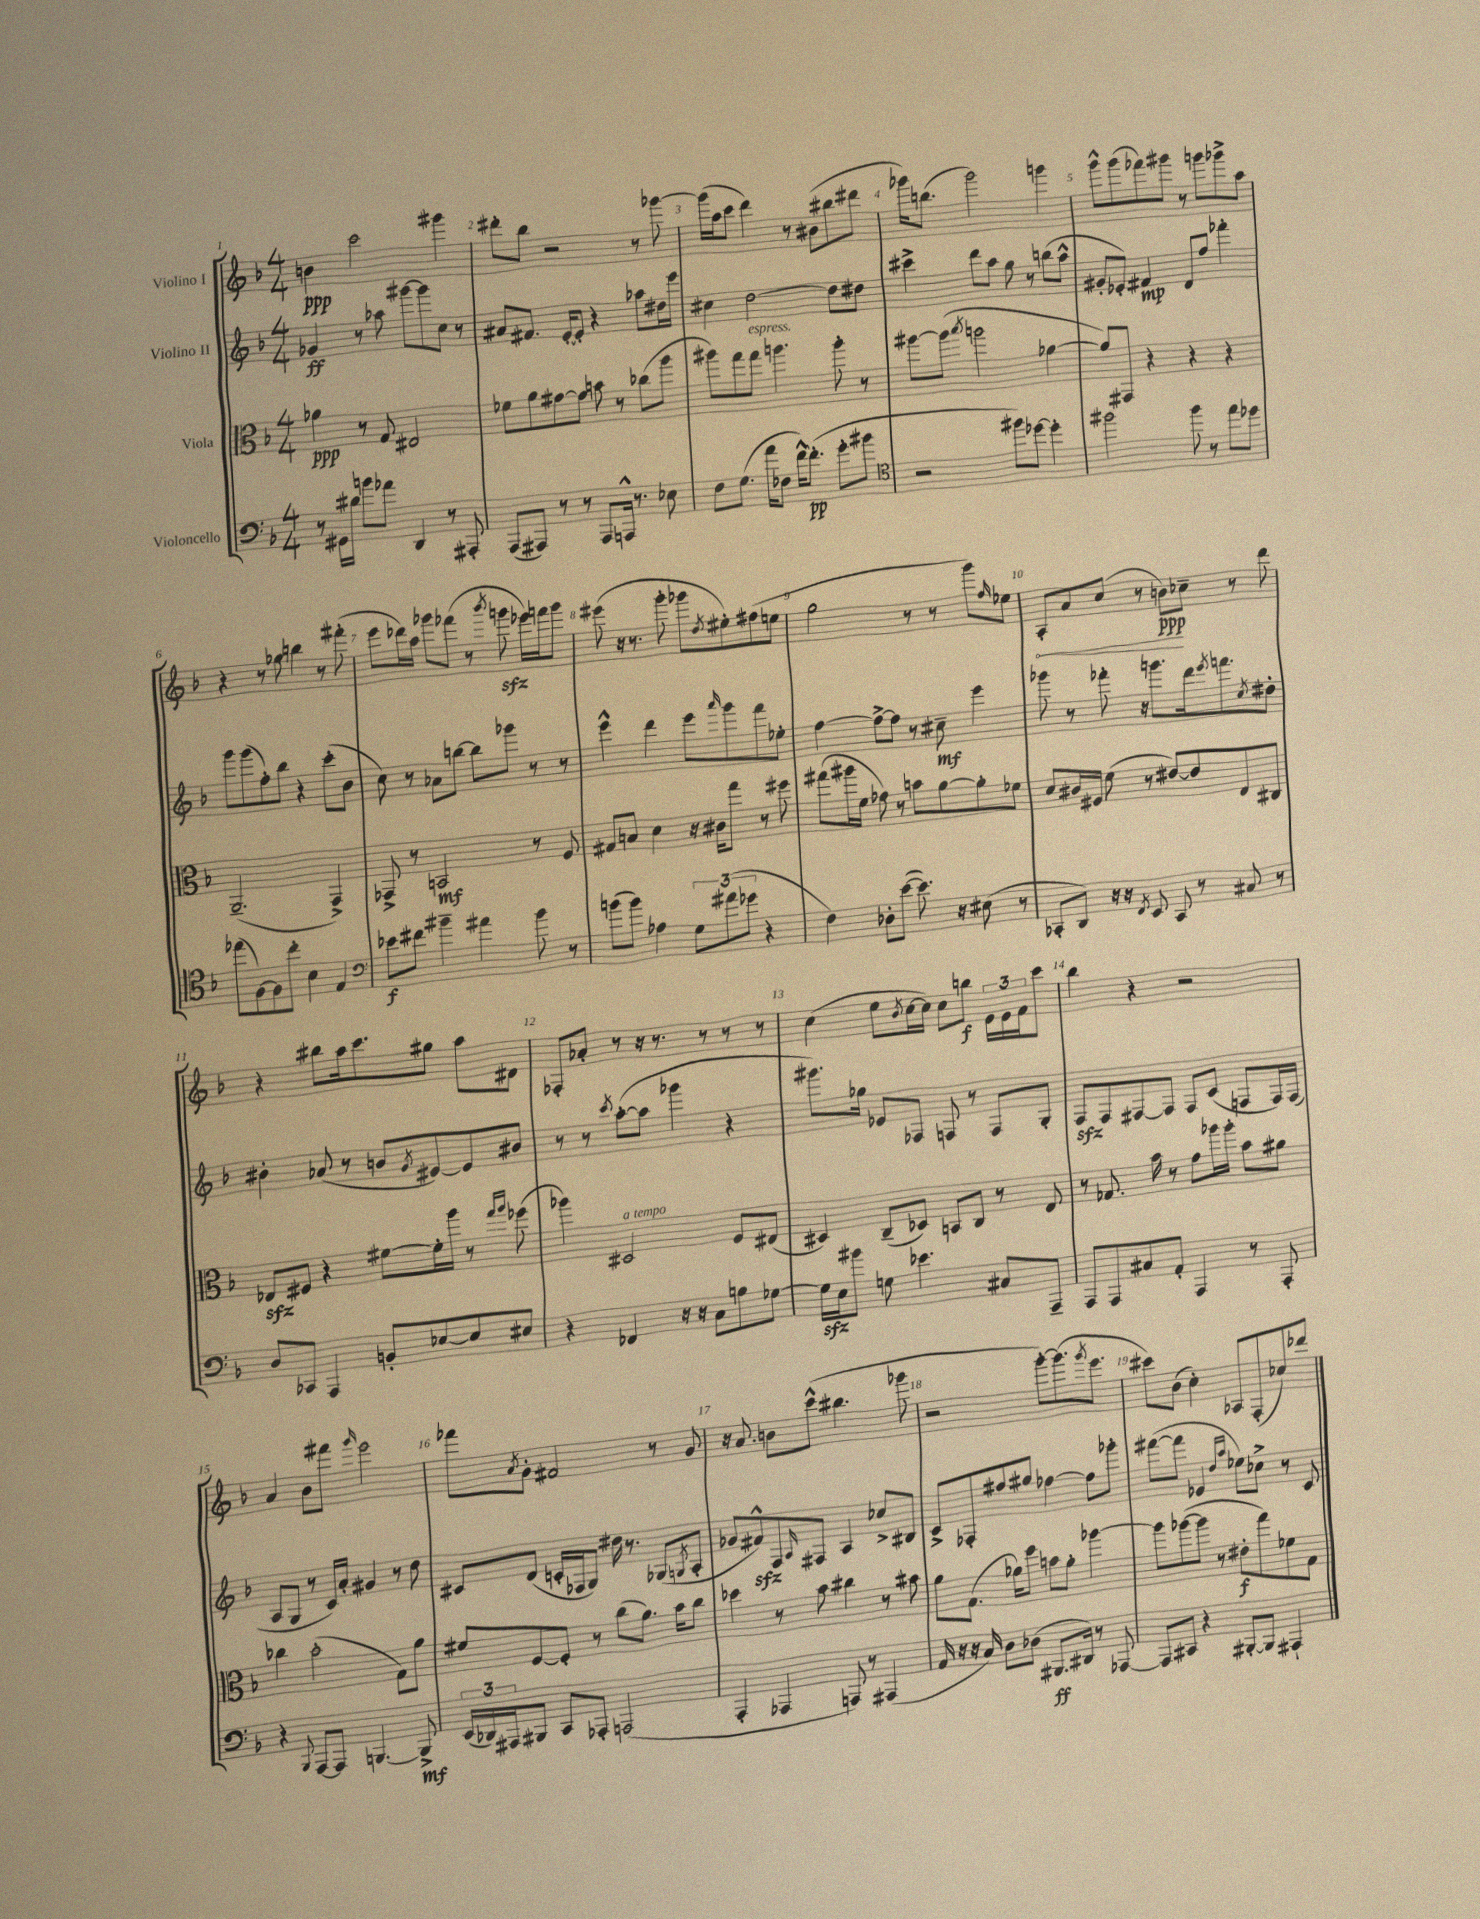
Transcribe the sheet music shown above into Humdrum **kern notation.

**kern	**dynam	**kern	**dynam	**kern	**dynam	**kern	**dynam
*part4	*part4	*part3	*part3	*part2	*part2	*part1	*part1
*staff4	*staff4	*staff3	*staff3	*staff2	*staff2	*staff1	*staff1
*I"Violoncello	*	*I"Viola	*	*I"Violino II	*	*I"Violino I	*
*clefF4	*	*clefC3	*	*clefG2	*	*clefG2	*
*k[b-]	*	*k[b-]	*	*k[b-]	*	*k[b-]	*
*M4/4	*	*M4/4	*	*M4/4	*	*M4/4	*
=1	=1	=1	=1	=1	=1	=1	=1
8r	.	4a-X\	ppp	4g-X/	ff	4bn\	ppp
16GG#X\LL	.	.	.	.	.	.	.
16d#X\JJ	.	.	.	.	.	.	.
8bn\L	.	8r	.	8r	.	2ccc\	.
8a-X\J	.	8G/	.	8aa-X\	.	.	.
4DD/	.	2E#X/	.	[8ggg#X\L	.	.	.
.	.	.	.	8ggg#\]	.	.	.
8r	.	.	.	8cc\J	.	4ggg#X\	.
8AAA#X'/	.	.	.	8r	.	.	.
=2	=2	=2	=2	=2	=2	=2	=2
(8AAA/L	.	8f-X\L	.	8a#X/L	.	8ddd#X'\L	.
8AAA#X/J)	.	8a\	.	8.f#X/J	.	8bb-\J	.
8r	.	[8g#X\	.	.	.	2r	.
.	.	.	.	[16e'/KL	.	.	.
8r	.	8g#\J]	.	8e'/J]	.	.	.
8AAA#/L	.	8bn\	.	4r	.	.	.
16AAAn^^/Jk	.	8r	.	.	.	.	.
8.r	.	.	.	.	.	.	.
.	.	(8cc-X\L	.	8aa-X\L	.	8r	.
8E-X\	.	8aa\J	.	16dd#X\L	.	[8ggg-X\	.
.	.	.	.	16eee\JJ	.	.	.
=3	=3	=3	=3	=3	=3	=3	=3
8F\L	.	8aa#X\L)	.	4cc#X\	.	(16ggg-\LL]	.
.	.	.	.	.	.	16aa\J	.
(8.G\J	.	8gg\	.	.	.	8ccc\J	.
!	!	!LO:TX:a:i:t=espress.	!	!	!	!	!
.	.	8gg\J	.	[2dd\	.	4ddd\)	.
16a\KL	.	.	.	.	.	.	.
8F-X\J	.	4.aan\	.	.	.	.	.
[16f^^\KL)	.	.	.	.	.	8r	.
(8.f'\J]	pp	.	.	.	.	.	.
.	.	.	.	.	.	(8b#X\L	.
8g'\L	.	8aa'\	.	8dd\L]	.	8bb#X\	.
8b#X\J	.	8r	.	8dd#X\J	.	8ddd#X\J	.
=4	=4	=4	=4	=4	=4	=4	=4
*clefC4	*	*	*	*	*	*	*
2r	.	[8aa#X\L	.	4ccc#X^\	.	16ggg-X\KL)	.
.	.	.	.	.	.	(8.bbn\J	.
.	.	(8aa#\J]	.	.	.	.	.
.	.	8qbb-/	.	.	.	.	.
.	.	2aan\	.	8ddd\L	.	2ggg-\)	.
.	.	.	.	8aa\J	.	.	.
8ff#X\L)	.	.	.	8gg\	.	.	.
[8dd-X\J	.	.	.	8r	.	.	.
4dd-'\]	.	[4a-X\	.	(8bbn\L	.	4gggn\	.
.	.	.	.	8aa^^\J	.	.	.
=5	=5	=5	=5	=5	=5	=5	=5
2ff#X\	.	8a-/L])	.	8g#X'/L	.	8ggg^^\L	.
.	.	8GG#X/J	.	8e-X'/J)	.	(8ggg\	.
.	.	4r	.	4f#X/	mp	8fff-X\)	.
.	.	.	.	.	.	8ggg#X\J	.
8ff#\	.	4r	.	8d/L	.	8r	.
8r	.	.	.	8ff/J	.	8gggn\L	.
8ee\L	.	4r	.	4fff-X'\	.	8ggg-X^\	.
8dd-X\J	.	.	.	.	.	8aa\J	.
!!LO:LB:g=z
=6	=6	=6	=6	=6	=6	=6	=6
(8ee-X\L	.	(2.AA~/	.	8ggg\L	.	4r	.
[8F\)	.	.	.	(8ggg\	.	.	.
8F\]	.	.	.	8ff'\)	.	8r	.
8cc'\J	.	.	.	8bb-\J	.	8gg-X\	.
4B-\	.	.	.	4r	.	4bbn\	.
4E/	.	4GG^/)	.	(8ccc'\L	.	8r	.
.	.	.	.	8b-\J	.	(8fff#X'\	.
=7	=7	=7	=7	=7	=7	=7	=7
*clefF4	*	*	*	*	*	*	*
8e-X\L	f	8GG-X^/	.	8cc\)	.	8eee\L	.
8f#X\J	.	8r	.	8r	.	16ddd-X\L)	.
.	.	.	.	.	.	16aa\JJ	.
4b#X~\	.	2BBn/	mf	8a-X\L	.	8ggg-X\L	.
.	.	.	.	[8bbn\J	.	(8fff-X\J	.
4a#X\	.	.	.	8bb\L]	.	8r	.
.	.	.	.	.	.	8qbbb-/	.
.	.	.	.	8ggg-X\J	.	8gggnzz\	.
8b#\	.	8r	.	8r	.	16eee-X\LL)	.
.	.	.	.	.	.	16fffn\J	.
8r	.	8F/	.	8r	.	8ggg\J	.
=8	=8	=8	=8	=8	=8	=8	=8
(8bn\L	.	8G#X/L	.	4eee^^\	.	(8eee#X\	.
8b\J)	.	8Bn/J	.	.	.	16r	.
.	.	.	.	.	.	8.r	.
4A-X\	.	4d\	.	4ddd\	.	.	.
.	.	.	.	.	.	8ggg'\	.
12G\L	.	16r	.	8eee\L	.	8ggg-X\L	.
.	.	16c#X\KL	.	.	.	.	.
(12a#X\	.	.	.	.	.	.	.
.	.	.	.	16qqaaa/	.	8qdd/	.
.	.	8gg\J	.	8ggg\	.	8ee#X'\)	.
12g-X\J	.	.	.	.	.	.	.
4r	.	8r	.	8fff\	.	(8ff#X\	.
.	.	8ff#X\	.	8ee-X'\J	.	8een\J	.
=9	=9	=9	=9	=9	=9	=9	=9
4F\)	.	(8gg#X\L	.	[4ff\	.	2gg\	.
.	.	16aa#X\L	.	.	.	.	.
.	.	16f\JJ	.	.	.	.	.
8D-X'\L	.	8g-X\)	.	8ff^\L_	.	.	.
([8e\J	.	8r	.	8ff\J]	.	.	.
8.e\])	.	8bn\L	.	8r	.	8r	.
.	.	[8a\	.	8cc#X~\	mf	8r	.
16r	.	.	.	.	.	.	.
(8E#X\	.	8a'\]	.	4eee\	.	8ggg\L)	.
.	.	.	.	.	.	16qqff/	.
8r	.	8f-X\J	.	.	.	8ee-X\J	.
=10	=10	=10	=10	=10	=10	=10	=10
!	!	!	!	!	!	!	!LO:HP:b
8CC-X'/L	.	8d/L	.	8ggg-X\	.	8A'/L	<
8DD/J)	.	16c#X/L	.	8r	.	8a/	.
.	.	16F#X/JJ	.	.	.	.	.
16r	.	(8f\	.	8fff-X'\	.	(8cc/J	.
16r	.	.	.	.	.	.	.
8qFF/	.	.	.	.	.	.	.
8EE/	.	8r	.	16r	.	8r	.
.	.	.	.	8.gggn\L	.	.	.
8CC-/	.	[8e#X/L)	.	.	.	8bn\L)	ppp
8r	.	8e#/]	.	16ddd\k	.	8cc-X~\J	[
.	.	.	.	8qeee/	.	.	.
.	.	.	.	8.fffn\	.	.	.
8C#X/	.	8E/	.	.	.	8r	.
.	.	.	.	8qcc/	.	.	.
8r	.	8C#X/J	.	8dd#X'\J	.	8ddd\	.
!!LO:LB:g=z
=11	=11	=11	=11	=11	=11	=11	=11
8D/L	.	8E-Xzz/L	.	4b#X'\	.	4r	.
8CC-X/J	.	8F#X/J	.	.	.	.	.
4AAA/	.	4r	.	(8a-X/	.	8bb#X\L	.
.	.	.	.	8r	.	16aa\k	.
.	.	.	.	.	.	8.ccc\	.
8BBn'/L	.	[8f#X\L	.	8bn/L	.	.	.
.	.	.	.	8qg/	.	.	.
[8E-X/	.	16f#'\L]	.	[8e#X/)	.	8gg#X\J	.
.	.	16aa\JJ	.	.	.	.	.
8E-/]	.	8r	.	8e#/]	.	8aa\L	.
.	.	16qqgg/LL	.	.	.	.	.
.	.	16qqaa/JJ	.	.	.	.	.
8E#X/J	.	(8ff-X\	.	8b#X/J	.	8d#X\J	.
=12	=12	=12	=12	=12	=12	=12	=12
4r	.	4aa-X\)	.	8r	.	8F-X'/L	.
.	.	.	.	8r	.	8a-X'/J	.
.	.	.	.	8qccc/	.	.	.
!	!	!LO:TX:a:i:t=a tempo	!	!	!	!	!
4FF-X/	.	2D#X/	.	([8aa'\L	.	8r	.
.	.	.	.	8aa\J]	.	16r	.
.	.	.	.	.	.	8.r	.
16r	.	.	.	4ggg-X\	.	.	.
16r	.	.	.	.	.	.	.
8C\L	.	.	.	.	.	8r	.
8Bn\	.	8F/L	.	4r	.	8r	.
[8G-X\J	.	(8E#X/J	.	.	.	8r	.
=13	=13	=13	=13	=13	=13	=13	=13
16G-zz\LL]	.	4D#X/)	.	8.ggg#X\L)	.	(4cc\	.
16E\J	.	.	.	.	.	.	.
8b#X\J	.	.	.	.	.	.	.
.	.	.	.	16gg-X\Jk	.	.	.
8Gn\	.	(8C~/L	.	8e-X/L	.	8ee\L	.
.	.	.	.	.	.	8qb-/	.
4.e-X\	.	8D-X/J)	.	8F-X/J	.	[16cc\L	.
.	.	.	.	.	.	16cc\JJ])	.
.	.	8BBn/L	.	8Fn/	.	8cc\L	.
.	.	8C/J	.	8r	.	8bbn\J	f
8C#X/L	.	8r	.	8F/L	.	24e\LL	.
.	.	.	.	.	.	24e\	.
.	.	.	.	.	.	24f\J	.
8AAA~/J	.	8E/	.	8G'/J	.	8ccc\J	.
=14	=14	=14	=14	=14	=14	=14	=14
8AAA/L	.	8r	.	8Fzz/L	.	4bb-\	.
8AAA/	.	8.G-X/	.	8F/	.	.	.
8C#X/	.	.	.	[8F#X/	.	4r	.
.	.	16b-\	.	.	.	.	.
8AA'/J	.	8r	.	8F#/J]	.	.	.
4AAA/	.	8g\L	.	8F#/L	.	2r	.
.	.	16aa-X\L	.	(8c/J	.	.	.
.	.	16aa-'\JJ	.	.	.	.	.
8r	.	8b-\L	.	8Fn/L	.	.	.
8AAA'/	.	8a#X\J	.	16F/L)	.	.	.
.	.	.	.	(16F/JJ	.	.	.
!!LO:LB:g=z
=15	=15	=15	=15	=15	=15	=15	=15
4r	.	4cc-X\	.	8A/L	.	4a/	.
.	.	.	.	8G/J	.	.	.
8qqBBB-/	.	.	.	.	.	.	.
[8AAA/L	.	(2b-'\	.	8r	.	8b-\L	.
8AAA/J]	.	.	.	16c/LL)	.	8fff#X\J	.
.	.	.	.	16a'/JJ	.	.	.
.	.	.	.	.	.	16qqggg/	.
[4.BBBn/	.	.	.	4g#X/	.	2eee\	.
.	.	8G\L)	.	8r	.	.	.
8BBB^/]	mf	8a\J	.	8dd\	.	.	.
=16	=16	=16	=16	=16	=16	=16	=16
(24EE/LL	.	8f#X/L	.	8c#X/L	.	8fff-X\L	.
24DD-X/)	.	.	.	.	.	.	.
24AAA#X/J	.	.	.	.	.	.	.
.	.	.	.	.	.	8qa/	.
8BBB#X/J	.	[8F/	.	(8d/J	.	8g'\J	.
8CC/L	.	8F'/J]	.	16cn'/LL	.	2f#X/	.
.	.	.	.	16F-X/J	.	.	.
8AAA-X'/J	.	8r	.	8G/J)	.	.	.
(2AAAn/	.	(8cc\L	.	16dd#X\	.	.	.
.	.	.	.	8.r	.	.	.
.	.	8.a\J)	.	.	.	.	.
.	.	.	.	(8G-X/L	.	8r	.
.	.	16b-\KL	.	.	.	.	.
.	.	.	.	8qGn/	.	.	.
.	.	8cc\J	.	8A'/J	.	8g/	.
=17	=17	=17	=17	=17	=17	=17	=17
4AAA'/	.	4dd-X\	.	8g-X/L	.	16r	.
.	.	.	.	.	.	8.a/	.
.	.	.	.	8f#Xzz^^/)	.	.	.
4AAA-X/	.	8r	.	8F/	.	8bn\L	.
.	.	.	.	16qqA/	.	.	.
.	.	8b-\	.	8F#X/J	.	(8ccc^^\J	.
8AAAn/)	.	4cc#X\	.	4A/	.	4.bb#X\	.
8r	.	.	.	.	.	.	.
(4AAA#X/	.	8r	.	8cc-X^/L	.	.	.
.	.	8b#X\	.	8B#X/J	.	8ggg-X\	.
=18	=18	=18	=18	=18	=18	=18	=18
16AA/	.	8a\L	.	8c^/L	.	2r	.
16r	.	.	.	.	.	.	.
16r	.	(8.G\J	.	8F-X'/	.	.	.
16C/)	.	.	.	.	.	.	.
8D\L	.	.	.	8ff#X/	.	.	.
.	.	16a-X\KL)	.	.	.	.	.
(8D-X\J	.	8ff\J	.	8gg#X/J	.	.	.
8.BBB#X/L	ff	8bn\L	.	[4ff-X\	.	[8ggg'\L)	.
.	.	8a-'\J	.	.	.	(8.ggg\]	.
16DD#X/Jk)	.	.	.	.	.	.	.
8r	.	[4aa-X\	.	8ff-\L]	.	.	.
.	.	.	.	.	.	8qggg/	.
.	.	.	.	.	.	8.eee\J	.
[8AAA-X/	.	.	.	8ggg-X'\J	.	.	.
=19	=19	=19	=19	=19	=19	=19	=19
8AAA-/L]	.	8aa-\L]	.	([8fff#X\L	.	8ccc#X\L)	.
8CC#X/J	.	([8aa-X\	.	8fff#\J]	.	(8b-\J	.
4r	.	8aa-\J]	.	4e-X/	.	4cc'\)	.
.	.	8r	.	.	.	.	.
.	.	.	.	16qqdd/LL	.	.	.
.	.	.	.	16qqaa/JJ	.	.	.
[8BBB#X'/L	.	8e#X'\L	f	8ee-X\L)	.	8A-X/L	.
8BBB#/J]	.	8gg\)	.	8cc-X^\J	.	(8F'/	.
4AAA#X`/	.	8f-X\	.	8r	.	8cc-X/)	.
.	.	8G\J	.	8c/	.	8ddd-X/J	.
==	==	==	==	==	==	==	==
*-	*-	*-	*-	*-	*-	*-	*-
